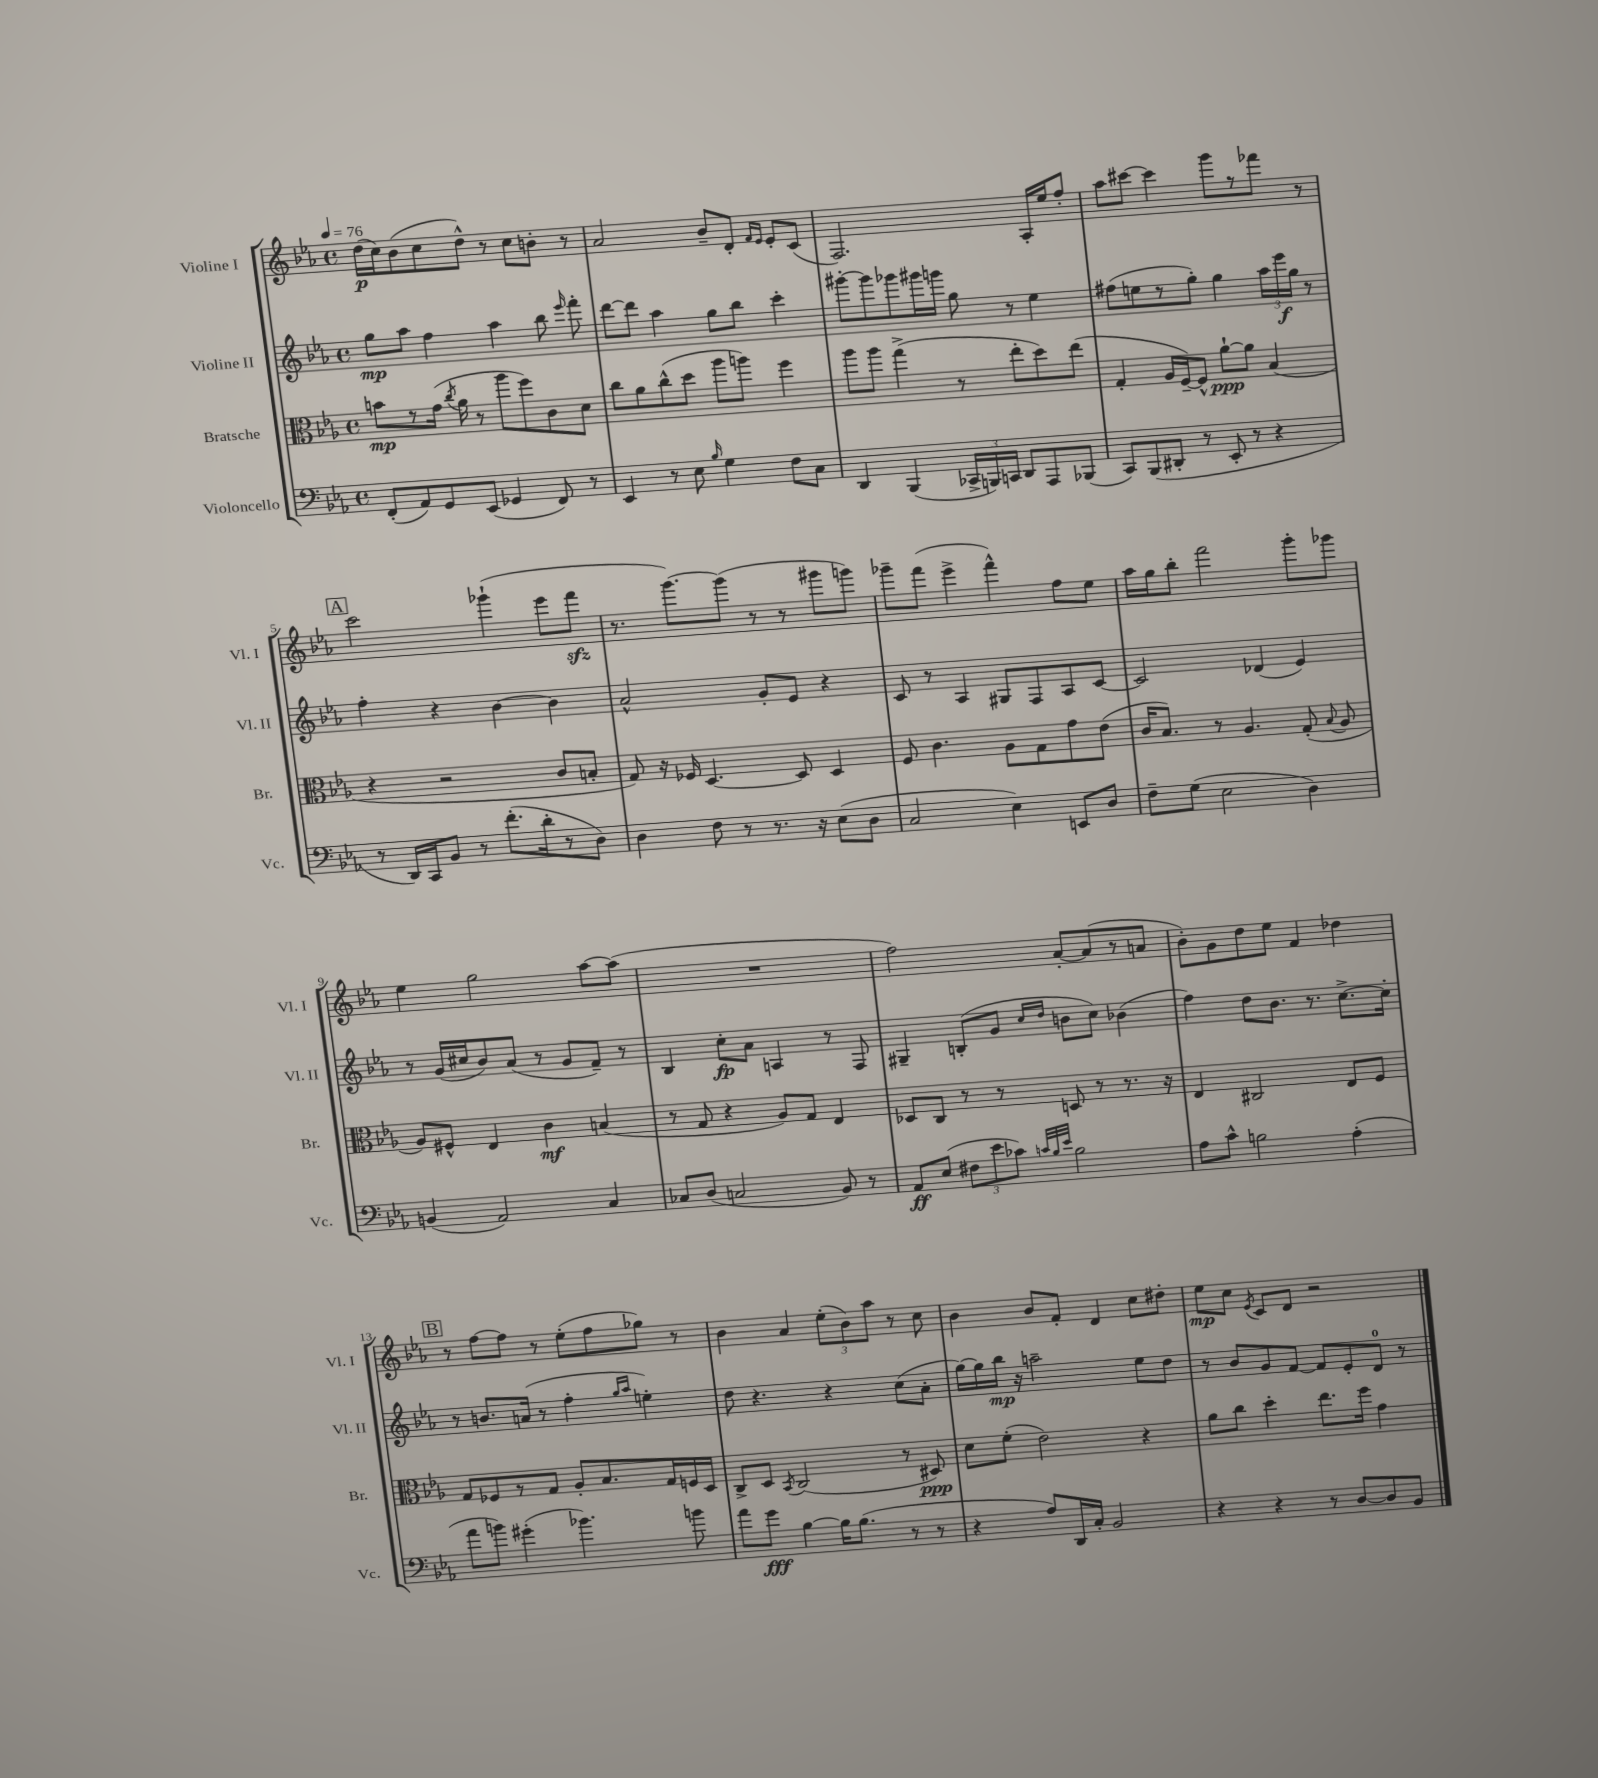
<<
\new StaffGroup <<
\new Staff = "s0" \with { instrumentName = "Violine I" shortInstrumentName = "Vl. I" } {
    \clef treble \key ees \major \defaultTimeSignature \time 4/4 \tempo 4 = 76
    \autoBeamOff d''16[\p( c''16) bes'8( c''8 d''8]-^) r8 c''8[ b'8]-. r8 |
    aes'2 bes'8[-- d'8]-. \grace { f'16[ ees'16] } ees'8[-. c'8]( |
    f2.) aes16[-. ees''16 f''8]-. |
    aes''8[ cis'''8]~ cis'''4 g'''8[ r8 fes'''8] r8 |
    \mark \markup { \box "A" } c'''2 ges'''4-!( ees'''8[ f'''8]\sfz |
    r8. g'''8.[~) g'''8]( r8 r8 gis'''8[ g'''8]) |
    ges'''8[-- f'''8]( ees'''4-> f'''4-^) f''8[ ees''8] |
    aes''16[ g''16 bes''8]-. f'''2 g'''8[-. ges'''8] |
    ees''4 g''2 aes''8[~ aes''8]( |
    R1 |
    f''2) aes'8[~-. aes'8( r8 a'8] |
    bes'8[-.) g'8 d''8 ees''8] f'4 des''4 |
    \mark \markup { \box "B" } r8 f''8[~ f''8] r8 ees''8[-.( f''8 ges''8]) r8 |
    bes'4 aes'4 \tuplet 3/2 { ees''8[-.( bes'8) aes''8] } r8 c''8 |
    bes'4 bes'8[ f'8]-. d'4 c''8[ dis''8]-. |
    ees''8[\mp c''8] \acciaccatura { ees'8 } c'8[ d'8] r2 \bar "|." |
}
\new Staff = "s1" \with { instrumentName = "Violine II" shortInstrumentName = "Vl. II" } {
    \clef treble \key ees \major \defaultTimeSignature \time 4/4
    \autoBeamOff g''8[\mp aes''8] f''4 aes''4 bes''8 \grace { ees'''16 } f'''8-. |
    d'''8[~ d'''8] aes''4 g''8[ bes''8] c'''4-. |
    gis'''8[~-. gis'''8 ges'''8 gis'''16 g'''16] g''8 r8 ees''4 |
    fis''8[( e''8 r8 g''8]-.) g''4 \tuplet 3/2 { aes''16[ ees'''16\f g''16] } r8 |
    \mark \markup { \box "A" } f''4-. r4 bes'4~ bes'4 |
    aes'2-^ g'8[-. ees'8] r4 |
    c'8 r8 aes4 gis8[ f8 aes8 c'8]~ |
    c'2 des'4( ees'4) |
    r8 g'16[( cis''16 bes'8) aes'8]( r8 g'8[ f'8]--) r8 |
    bes4 c''8[-.\fp aes'8] a4 r8 f8 |
    gis4-- b8[-.( g'8] \grace { c''16[ d''16] } b'8[ c''8]) bes'4( |
    f''4) d''8[ bes'8.] r8. c''8.[~-> c''16]-. |
    \mark \markup { \box "B" } r8 b'8.[ a'16]( r8 f''4-. \grace { g''16[ aes''16] } e''4-.) |
    d''8 r4. r4 c''8[( aes'8]-. |
    g''16[~) g''16 bes''16]\mp r16 a''2-- ees''8[ d''8] |
    r8 bes'8[ g'8 f'8]~ f'8[ ees'8-. d'8]-0 r8 \bar "|." |
}
\new Staff = "s2" \with { instrumentName = "Bratsche" shortInstrumentName = "Br." } {
    \clef alto \key ees \major \defaultTimeSignature \time 4/4
    \autoBeamOff b'8[\mp r8 g'16]( \acciaccatura { c''8 } aes'16 r8 aes''8[ f''8) c'8 d'8] |
    c''8[ aes'8 c''8-^( d''8] aes''8[ a''8]) f''4 |
    aes''8[ aes''8] g''4->( r8 ees''8[-. d''8) ees''8]( |
    g4-. aes16[ f16~--) f8]-^ aes'8[~-!\ppp aes'8] bes4( |
    \mark \markup { \box "A" } r4 r2 c'8[ b8]-. |
    g8) r16 fes16 d4.~ d8 d4 |
    f8 c'4. aes8[ g8 g'8 ees'8]( |
    c'16[ bes8.]) r8 aes4. g8-.( \appoggiatura { bes8 } aes8 |
    aes8[) fis8]-^ ees4 c'4\mf b4( |
    r8 g8 r4 aes8[) g8] ees4 |
    des8[ c8] r8 r8 d8 r8 r8. r16 |
    ees4 cis2 ees8[ f8] |
    \mark \markup { \box "B" } g8[ fes8 r8 g8] aes8[-. bes8. g16 f16 d16] |
    c8[-> d8] \acciaccatura { bes,8 } c2( r8 dis8\ppp) |
    d'8[ f'8]-.( ees'2) r4 |
    aes'8[ c''8] d''4-. ees''8.[ f''16] g'4 \bar "|." |
}
\new Staff = "s3" \with { instrumentName = "Violoncello" shortInstrumentName = "Vc." } {
    \clef bass \key ees \major \defaultTimeSignature \time 4/4
    \autoBeamOff f,8[-.( aes,8) g,8 ees,8]( ges,4 f,8) r8 |
    ees,4 r8 ees8 \grace { bes16 } g4 f8[ c8] |
    d,4 bes,,4( \tuplet 3/2 { ces,16[-> b,,16) c,16] } d,8[ aes,,8 bes,,8]( |
    c,8[) bes,,8( dis,8]-. r8 ees,8-. r8 r4 |
    \mark \markup { \box "A" } r8 d,16[) c,16 bes,8] r8 f'8.[-.( d'16-. r8 d8]) |
    d4 f8 r8 r8. r16 ees8[( d8] |
    c2 ees4) e,8[ d8] |
    f8[-- g8]( ees2 d4) |
    b,4( aes,2) c4 |
    ces8[ d8]( c2 bes,8) r8 |
    aes,8[\ff ees8]( \tuplet 3/2 { fis8[ ees'8 ces'8]) } \grace { c'32[ bes32 ees'32] } bes2 |
    aes8[ c'8]-^ b2 aes4-.( |
    \mark \markup { \box "B" } aes'8[ b'8]) gis'4-.( bes'4.) b'8 |
    aes'8[ g'8]\fff bes4~ bes16[ bes8.]( r8 r8 |
    r4 aes8[) d,16 c16]-. bes,2 |
    r4 r4 r8 d8[~ d8 bes,8] \bar "|." |
}
>>
>>
